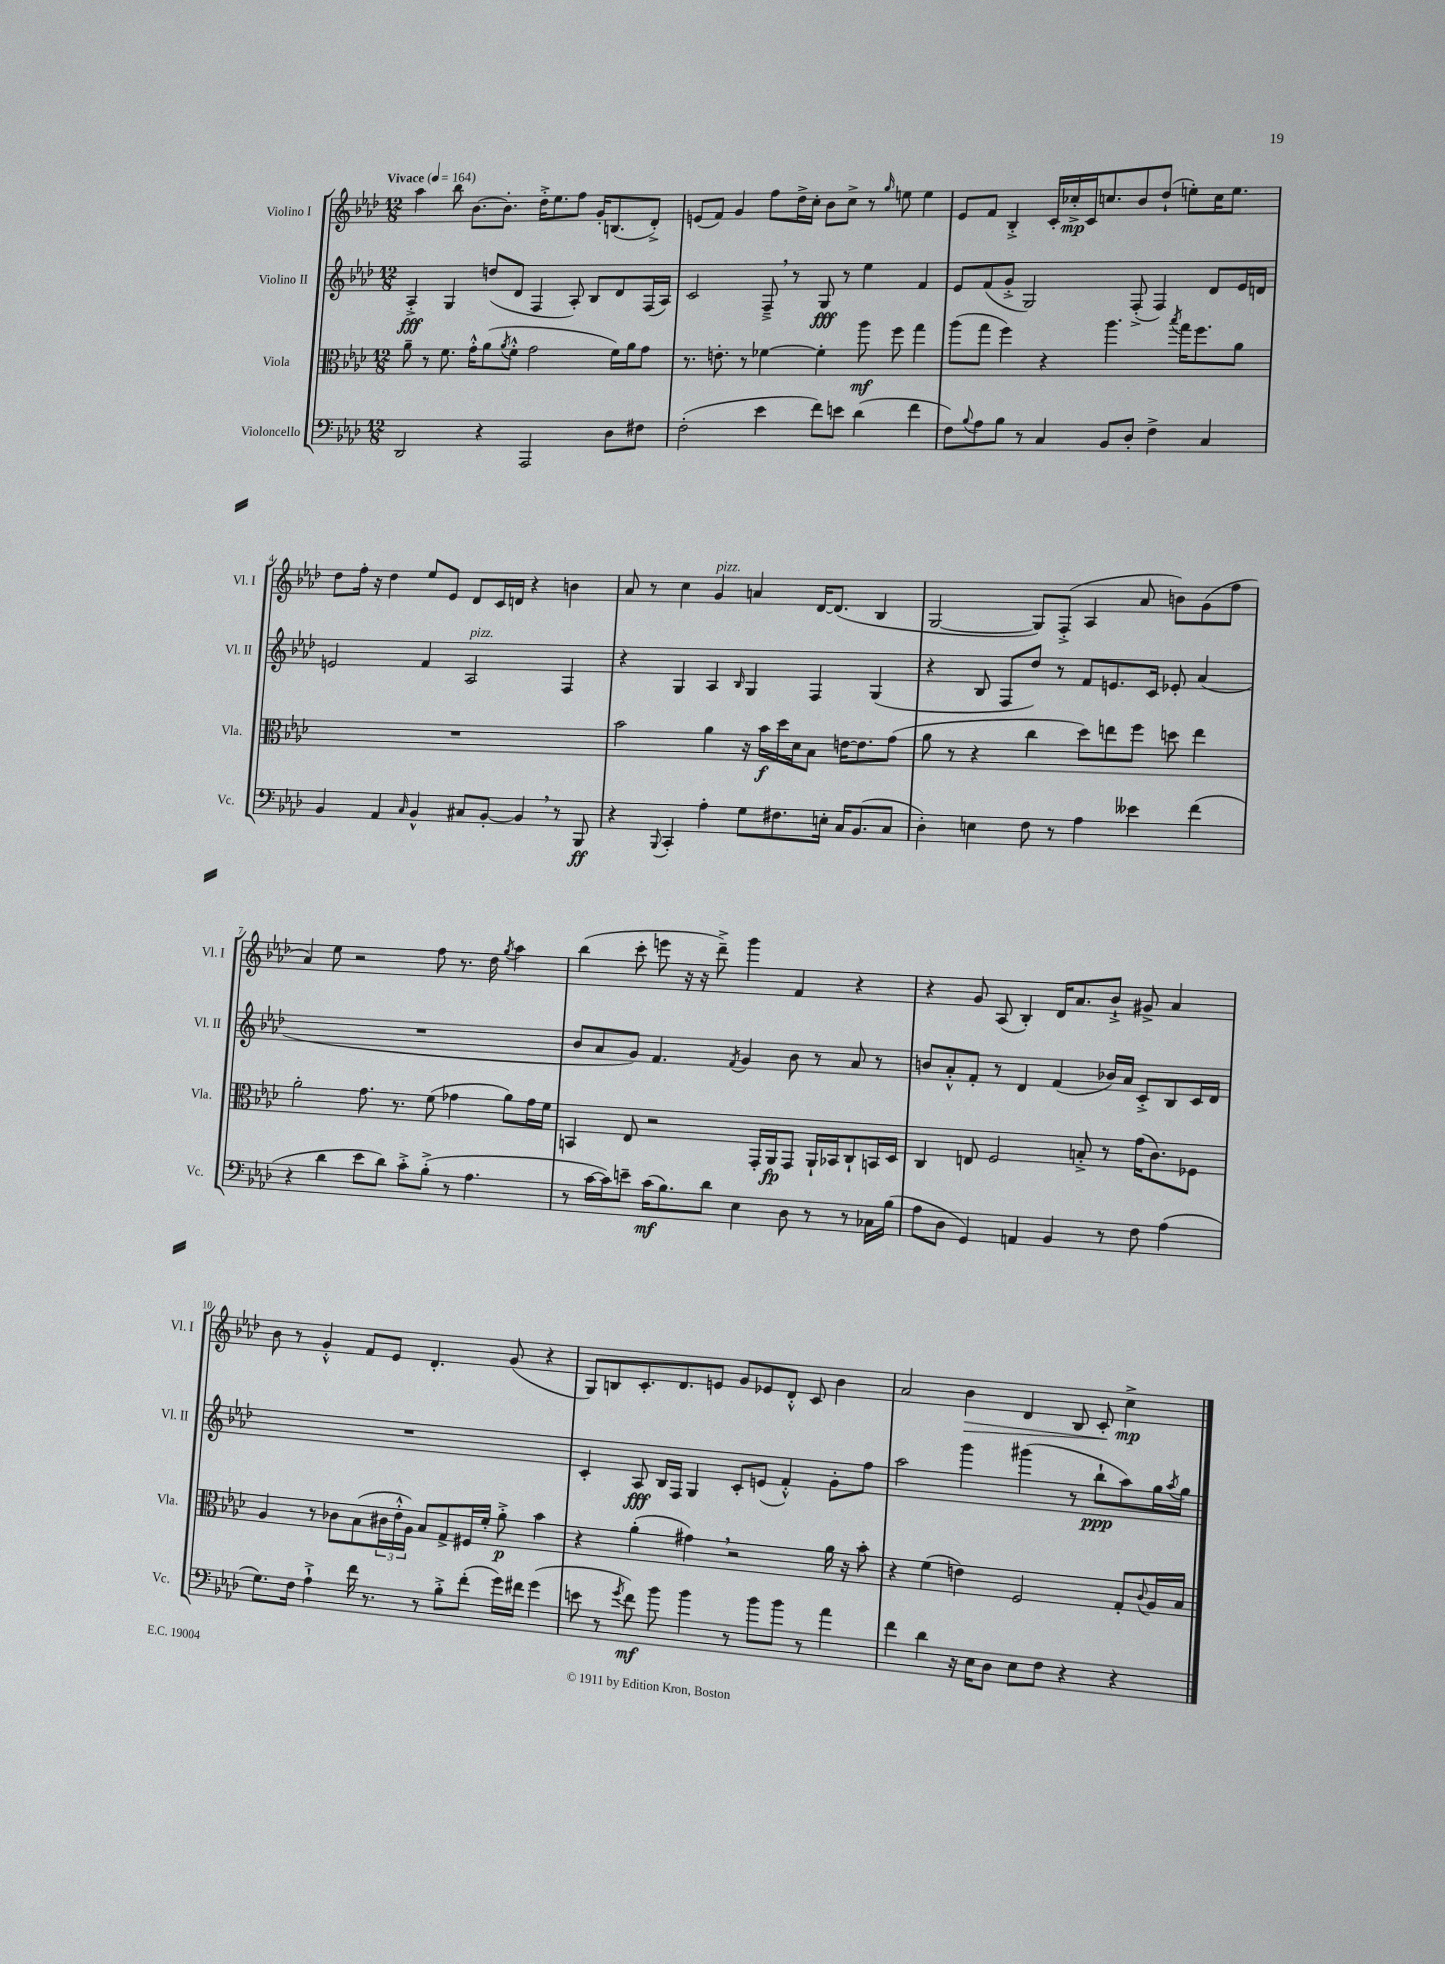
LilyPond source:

<<
\new StaffGroup <<
\new Staff = "s0" \with { instrumentName = "Violino I" shortInstrumentName = "Vl. I" } {
    \clef treble \key aes \major \numericTimeSignature \time 12/8 \tempo "Vivace" 4 = 164
    aes''4 bes''8 bes'8.~ bes'8.-. des''16-.-> ees''8. f''8 g'16-. b8.( des'8-.->) |
    e'8( f'8) g'4 f''8 des''16-> c''16-. bes'8 c''8-> r8 \grace { g''16 } e''8 e''4 |
    ees'8 f'8 bes4-.-> c'16-. ces''16-.->\mp c'16 c''8. bes'8 des''8-!( e''8-.) c''16 e''8. |
    des''8 f''16-. r16 des''4 ees''8 ees'8 des'8 c'16 d'16 r4 b'4 |
    aes'8 r8 c''4 g'4^\markup { \italic "pizz." } a'4 des'16~ des'8.( bes4 |
    g2~ g8) f8-.->( aes4 aes'8 b'8) g'8( f''8 |
    aes'4) ees''8 r2 f''8 r8. des''16 \acciaccatura { g''8 } aes''4 |
    bes''4( c'''8-. e'''8 r16 r16 des'''8--->) g'''4 f'4 r4 |
    r4 g'8 aes8( bes4-.) des'16 aes'8. bes'8-!-> gis'8-> aes'4 |
    bes'8 r8 g'4-.-^ f'8 ees'8 des'4.-. g'8( r4 |
    g8) b8 c'8.-. des'8. e'8 g'8 ees'8 des'8-.-^ c'8 bes'4 |
    aes'2 bes'4\> des'4 bes8 c'8-.\! c''4->\mp \bar "|." |
}
\new Staff = "s1" \with { instrumentName = "Violino II" shortInstrumentName = "Vl. II" } {
    \clef treble \key aes \major \numericTimeSignature \time 12/8
    aes4-.->\fff g4 d''8( des'8 f4 aes8-.) bes8 des'8 f16( aes16) |
    c'2 f8---> \breathe r8 g8\fff r8 ees''4 f'4 |
    ees'8 f'8( g'8-.-> g2) f8-.->( f4) des'8 ees'16 d'16 |
    e'2 f'4 aes2^\markup { \italic "pizz." } f4 |
    r4 g4 aes4 \grace { bes16 } g4 f4 g4( |
    r4 bes8 f8 des''8) r8 f'8 e'8. c'16 ees'8-. aes'4( |
    R1. |
    bes'8 aes'8 g'8) f'4. \acciaccatura { f'8 } g'4 bes'8 r8 aes'8 r8 |
    b'8 aes'8-.-^ f'8-. r8 des'4 f'4( bes'16) aes'16 c'8-.-> bes8 c'16 des'16 |
    R1. |
    c'4-. aes8\fff bes16 f16 g4 c'8-. e'8( f'4-.-^) g'8-. f''8 |
    aes''2 g'''4 gis'''4( r8 bes''8-!\ppp aes''8) g''16 \acciaccatura { aes''8 } g''16 \bar "|." |
}
\new Staff = "s2" \with { instrumentName = "Viola" shortInstrumentName = "Vla." } {
    \clef alto \key aes \major \numericTimeSignature \time 12/8
    aes'8-- r8 f'8. g'16-.-^ aes'8( \acciaccatura { aes'8 } f'8-.-^ g'2 f'16) aes'16 g'8 |
    r8. e'8.-. r8 fes'4~ fes'4-. aes''8\mf f''8 g''4 |
    aes''8( g''8 f''4) r4 aes''4. \acciaccatura { bes''8 } g''16 f''8. aes'8 |
    R1. |
    bes'2 aes'4 r16 bes'16\f des''16 des'16 bes8 e'16~ e'8. g'8( |
    aes'8 r8 r4 c''4 des''8) e''8 f''8 d''8 e''4 |
    aes'2-. g'8. r8. f'8( ges'4 aes'8) ges'16 f'16 |
    b,4 ees8 r2 g,16-. aes,16\fp g,8 aes,16-! bes,16 c8-! b,16 des16 |
    c4 e8 f2 b8-.-> r8 g'16( c'8.) fes8 |
    aes4 r8 ces'8 bes8( \tuplet 3/2 { cis'16 ees'16-.-^ aes16) } bes8 g8-> fis16 f'16-. aes'8-.->\p bes'4 |
    r4 aes'4-.( gis'4) \breathe r2 aes'16 r16 bes'8-. |
    r4 f'4( e'4) f2 g8-. \appoggiatura { c'8 } aes16 bes16 \bar "|." |
}
\new Staff = "s3" \with { instrumentName = "Violoncello" shortInstrumentName = "Vc." } {
    \clef bass \key aes \major \numericTimeSignature \time 12/8
    des,2 r4 aes,,2 des8 fis8 |
    f2-.( ees'4 f'8) e'8 des'4( f'4 |
    f8) \appoggiatura { bes8 } aes8 bes8 r8 c4 bes,8 des8-. f4-> c4 |
    bes,4 aes,4 \grace { c16 } bes,4-^ cis8 bes,8~-. bes,4 \breathe r8 bes,,8\ff |
    r4 \appoggiatura { bes,,8 } c,4-. aes4-. g8 fis8. e16-. c16 bes,8.( c8 |
    des4-.) e4 f8 r8 aes4 eeses'4 f'4( |
    r4 des'4 ees'8 des'8) c'8-.-> bes8-.->( r8 aes4. |
    r8 c'16~ c'16) e'8-- c'16\mf( bes8.) des'8 ees4 des8 r8 r8 ces16 bes16( |
    aes8 des8 g,4) a,4 bes,4 r8 f8 aes4( |
    g8.) f16 aes4-!-> f'16 r8. r8 bes8-.-> f'8-.( g'16) fis'16 g'4( |
    e'8 r8 \acciaccatura { g'8 } f'8\mf) bes'8 bes'4 r8 bes'8 bes'8 r8 aes'4 |
    f'4 des'4 r16 ees16 des8 ees8 f8 r4 r4 \bar "|." |
}
>>
>>
